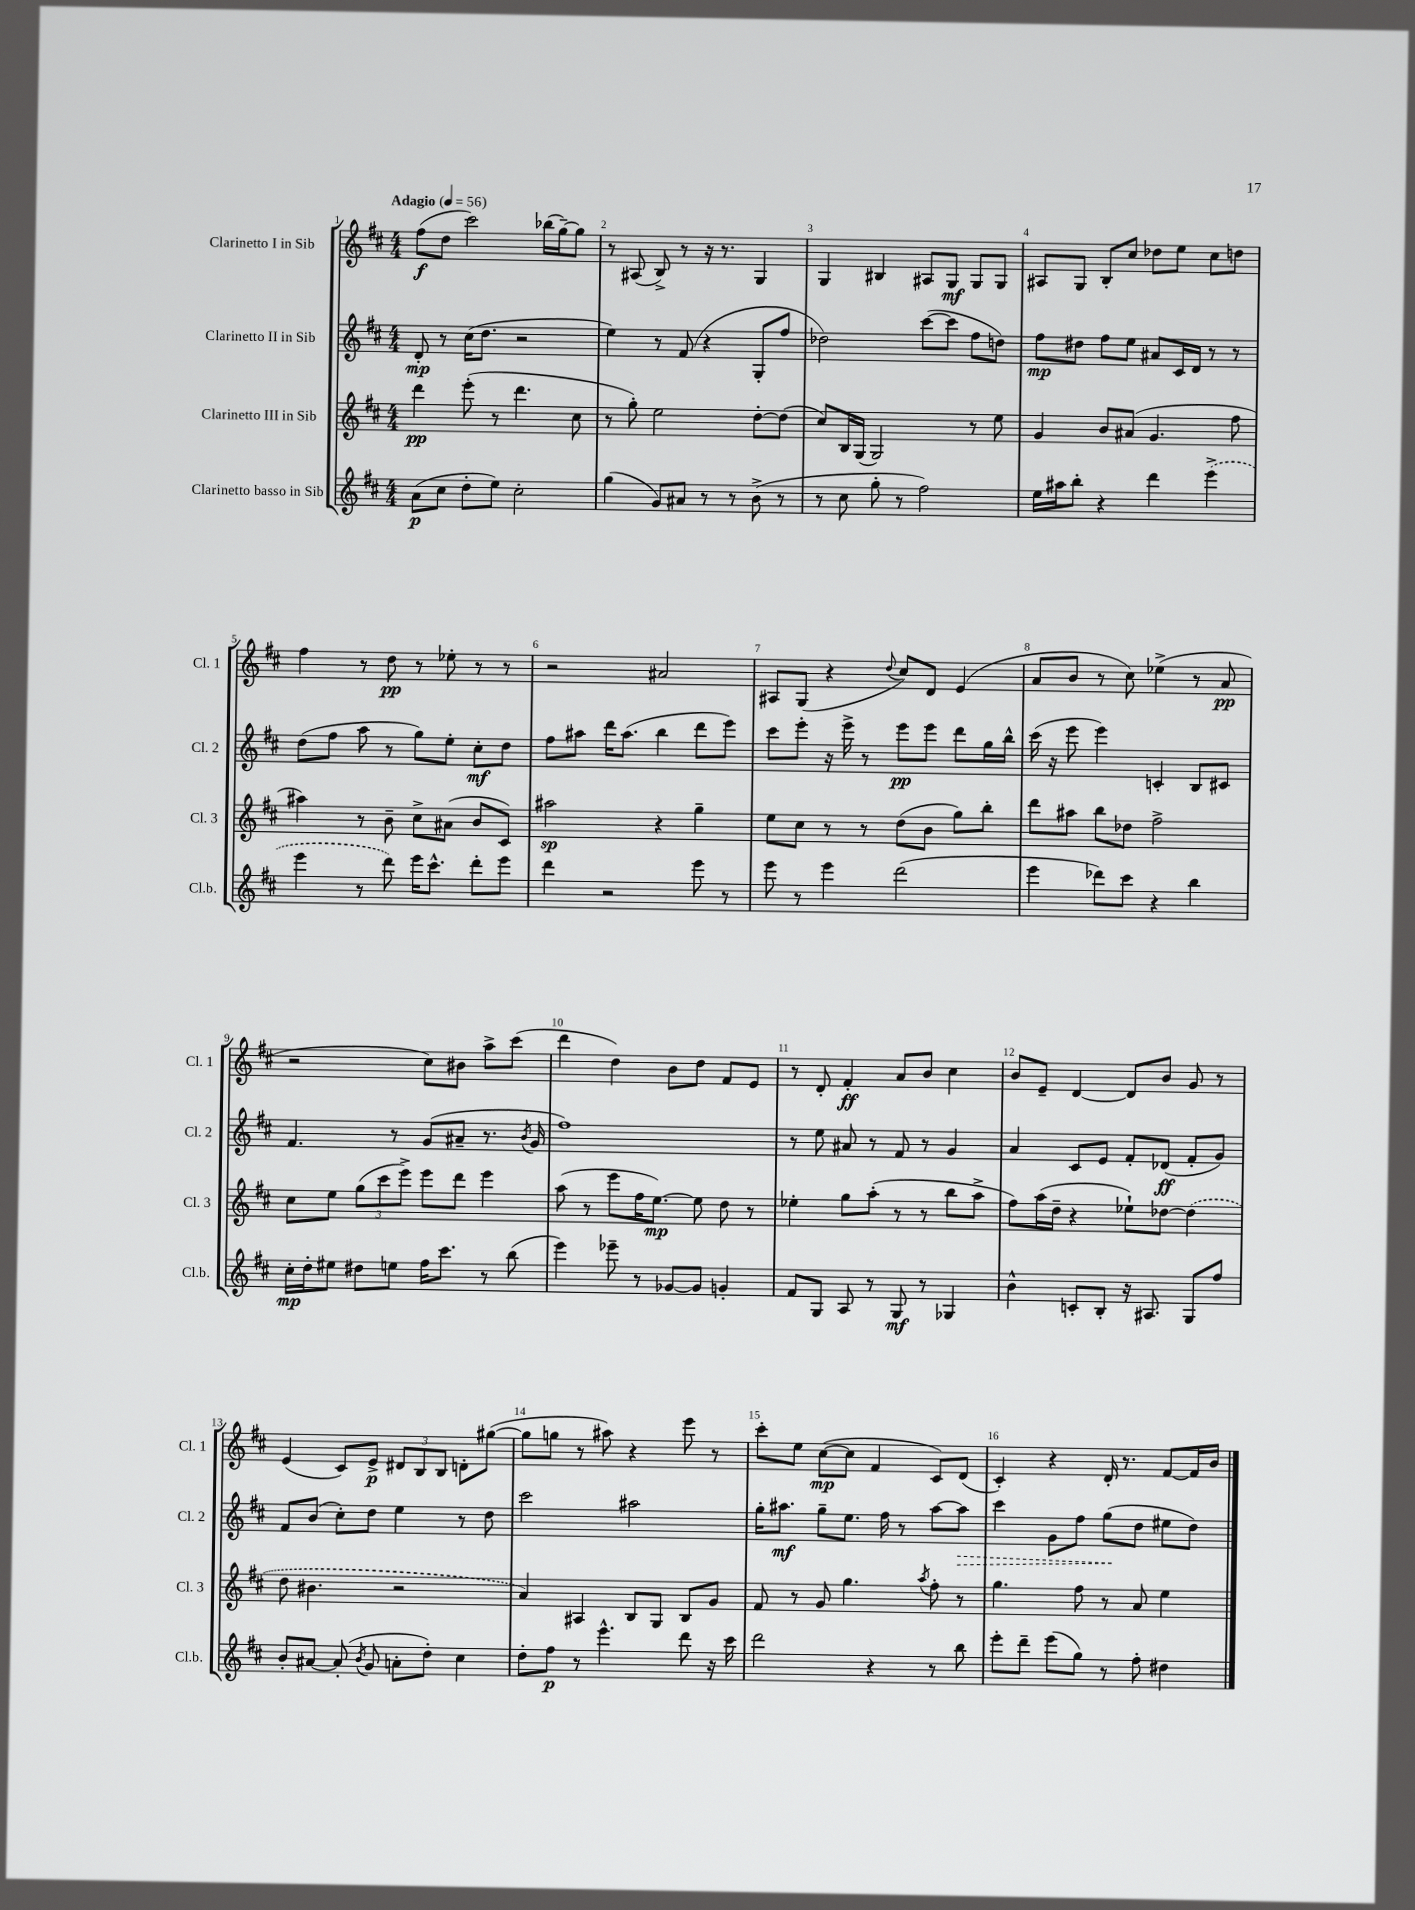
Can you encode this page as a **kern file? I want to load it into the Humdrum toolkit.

**kern	**kern	**kern	**kern
*staff4	*staff3	*staff2	*staff1
*clefG2	*clefG2	*clefG2	*clefG2
*k[f#c#]	*k[f#c#]	*k[f#c#]	*k[f#c#]
*M4/4	*M4/4	*M4/4	*M4/4
*MM56	*MM56	*MM56	*MM56
(8a	4ddd	8d'	(8ff#
8cc#	.	8r	8dd
8dd'	(8eee'	(16cc#	2ccc#)
.	.	8.dd	.
8ee)	8r	.	.
2cc#'	4.ddd	2r	.
.	.	.	(16bb-
.	.	.	[16gg~)
.	8cc#	.	8gg]
=	=	=	=
(4gg	8r	4ee)	8r
.	8gg')	.	(8A#
8g)	2ee	8r	8B^)
8a#	.	(8f#	8r
8r	.	4r	16r
.	.	.	8.r
8r	.	.	.
(8b^	[8dd'	8G'	4G
8r	(8dd]	8ff#	.
=	=	=	=
8r	8cc#)	2dd-)	4G
8cc#	16B	.	.
.	(16G	.	.
8gg'	2G)	.	4B#
8r	.	.	.
2ff#)	.	([8ccc#	8A#
.	.	8ccc#]	8G
.	8r	8ff#	8G
.	8ee	8dd)	8G
=	=	=	=
16ee	4g	8ff#	8A#
16aa#	.	.	.
8bb'	.	8dd#	8G
4r	8b	8ff#	8B'
.	(8a#	8ee	8cc#
4ddd	4.g	8a#	8dd-
.	.	16c#	8ee
.	.	16d	.
(4eee^	.	8r	8cc#
.	8ff#	8r	8dd
=	=	=	=
4eee	4aa#)	(8dd	4ff#
.	.	8ff#	.
8r	8r	8aa	8r
8ddd)	8b~	8r	8dd
16eee	8cc#^	8gg)	8r
8.ccc#^^	.	.	.
.	(8a#	8ee'	8ee-'
8ddd'	8b	8cc#'	8r
8eee	8c#)	8dd	8r
=	=	=	=
4ddd	2aa#	8ff#	2r
.	.	8aa#	.
2r	.	16ddd	.
.	.	(8.aa#	.
.	4r	4bb	2a#
8eee	4gg~	8ddd	.
8r	.	8eee)	.
=	=	=	=
8eee	8ee	8ccc#	8A#
8r	8cc#	8eee'	(8G
4eee	8r	16r	4r
.	.	16eee^	.
.	8r	8r	.
.	.	.	8qqdd
(2ddd	(8dd	8eee	8cc#)
.	8b	8eee	8d
.	8gg)	8ddd	(4e
.	8bb'	16gg	.
.	.	16bb^^	.
=	=	=	=
4eee	8ddd	(16ccc#	8a
.	.	16r	.
.	8aa#	8eee	8b
8ddd-)	8bb	4eee)	8r
8ccc#	8dd-	.	8cc#)
4r	2ff#^	4c'	(4ee-^
4bb	.	8B	8r
.	.	8c#	8a
=	=	=	=
16cc#'	8cc#	4.f#	2r
16dd'	.	.	.
8ee#	8ee	.	.
8dd#	(12gg	.	.
.	12ccc#	.	.
8ee	.	8r	.
.	12eee^)	.	.
16ff#	8eee	(8g	8cc#)
8.ccc#	.	.	.
.	8ddd	8a#~	8b#
8r	4eee	8.r	8aa^
(8bb	.	.	(8ccc#
.	.	8qb	.
.	.	16g	.
=	=	=	=
4eee)	(8aa	1ff#)	4ddd
.	8r	.	.
8eee-~	8eee	.	4dd)
8r	16ff#	.	.
.	[8.ee)	.	.
[8g-	.	.	8b
8g-]	8ee]	.	8dd
4g'	8dd	.	8f#
.	8r	.	8e
=	=	=	=
8f#	4ee-'	8r	8r
8G	.	8ee	8d'
8A	8gg	8a#	4f#'
8r	(8aa'	8r	.
8G	8r	8f#	8a
8r	8r	8r	8b
4G-	8bb	4g	4cc#
.	8aa^	.	.
=	=	=	=
4b^^	8ff#)	4a	8b
.	(16aa	.	8e~
.	16dd~	.	.
8c'	4r	8c#	[4d
8B'	.	8e	.
16r	8ee-`)	8f#'	8d]
8.A#	.	.	.
.	[8dd-	(8d-	8b
8G	(4dd-]	8f#'	8g
8ff#	.	8g)	8r
=	=	=	=
8b'	8dd	8f#	(4e
[8a#	4.b#	(8b	.
(8a#']	.	8cc#')	8c#)
8qb	.	.	.
8g	.	8dd	8e^
8a'	2r	4ee	12d#
.	.	.	12B
8dd')	.	.	.
.	.	.	12B
4cc#	.	8r	8d'
.	.	8dd	([8gg#
=	=	=	=
8dd'	4a)	2ccc#	8gg#]
8ff#	.	.	8gg
8r	4A#	.	8r
4.eee^^	.	.	8aa#)
.	8B	2aa#	4r
.	8G	.	.
8ddd	8B	.	8eee
16r	8g	.	8r
16ccc#	.	.	.
=	=	=	=
2ddd	8f#	16gg'	8ccc#'
.	.	8.aa#	.
.	8r	.	8ee
.	8g	8gg~	([8cc#
.	4.gg	8.ee	8cc#]
4r	.	.	4f#
.	.	16ff#	.
.	.	8r	.
.	8qaa	.	.
8r	8ff#'	[8aa#	8c#)
8bb	8r	8aa#]	(8d
=	=	=	=
8eee'	4.gg	4ccc#	4c#')
8ddd~	.	.	.
(8eee	.	8g	4r
8gg)	8ff#	8ff#	.
8r	8r	(8gg	16d'
.	.	.	8.r
8ff#'	8a	8dd	.
4dd#	4ee	8ee#	[8f#
.	.	8dd)	16f#]
.	.	.	16b
==	==	==	==
*-	*-	*-	*-
